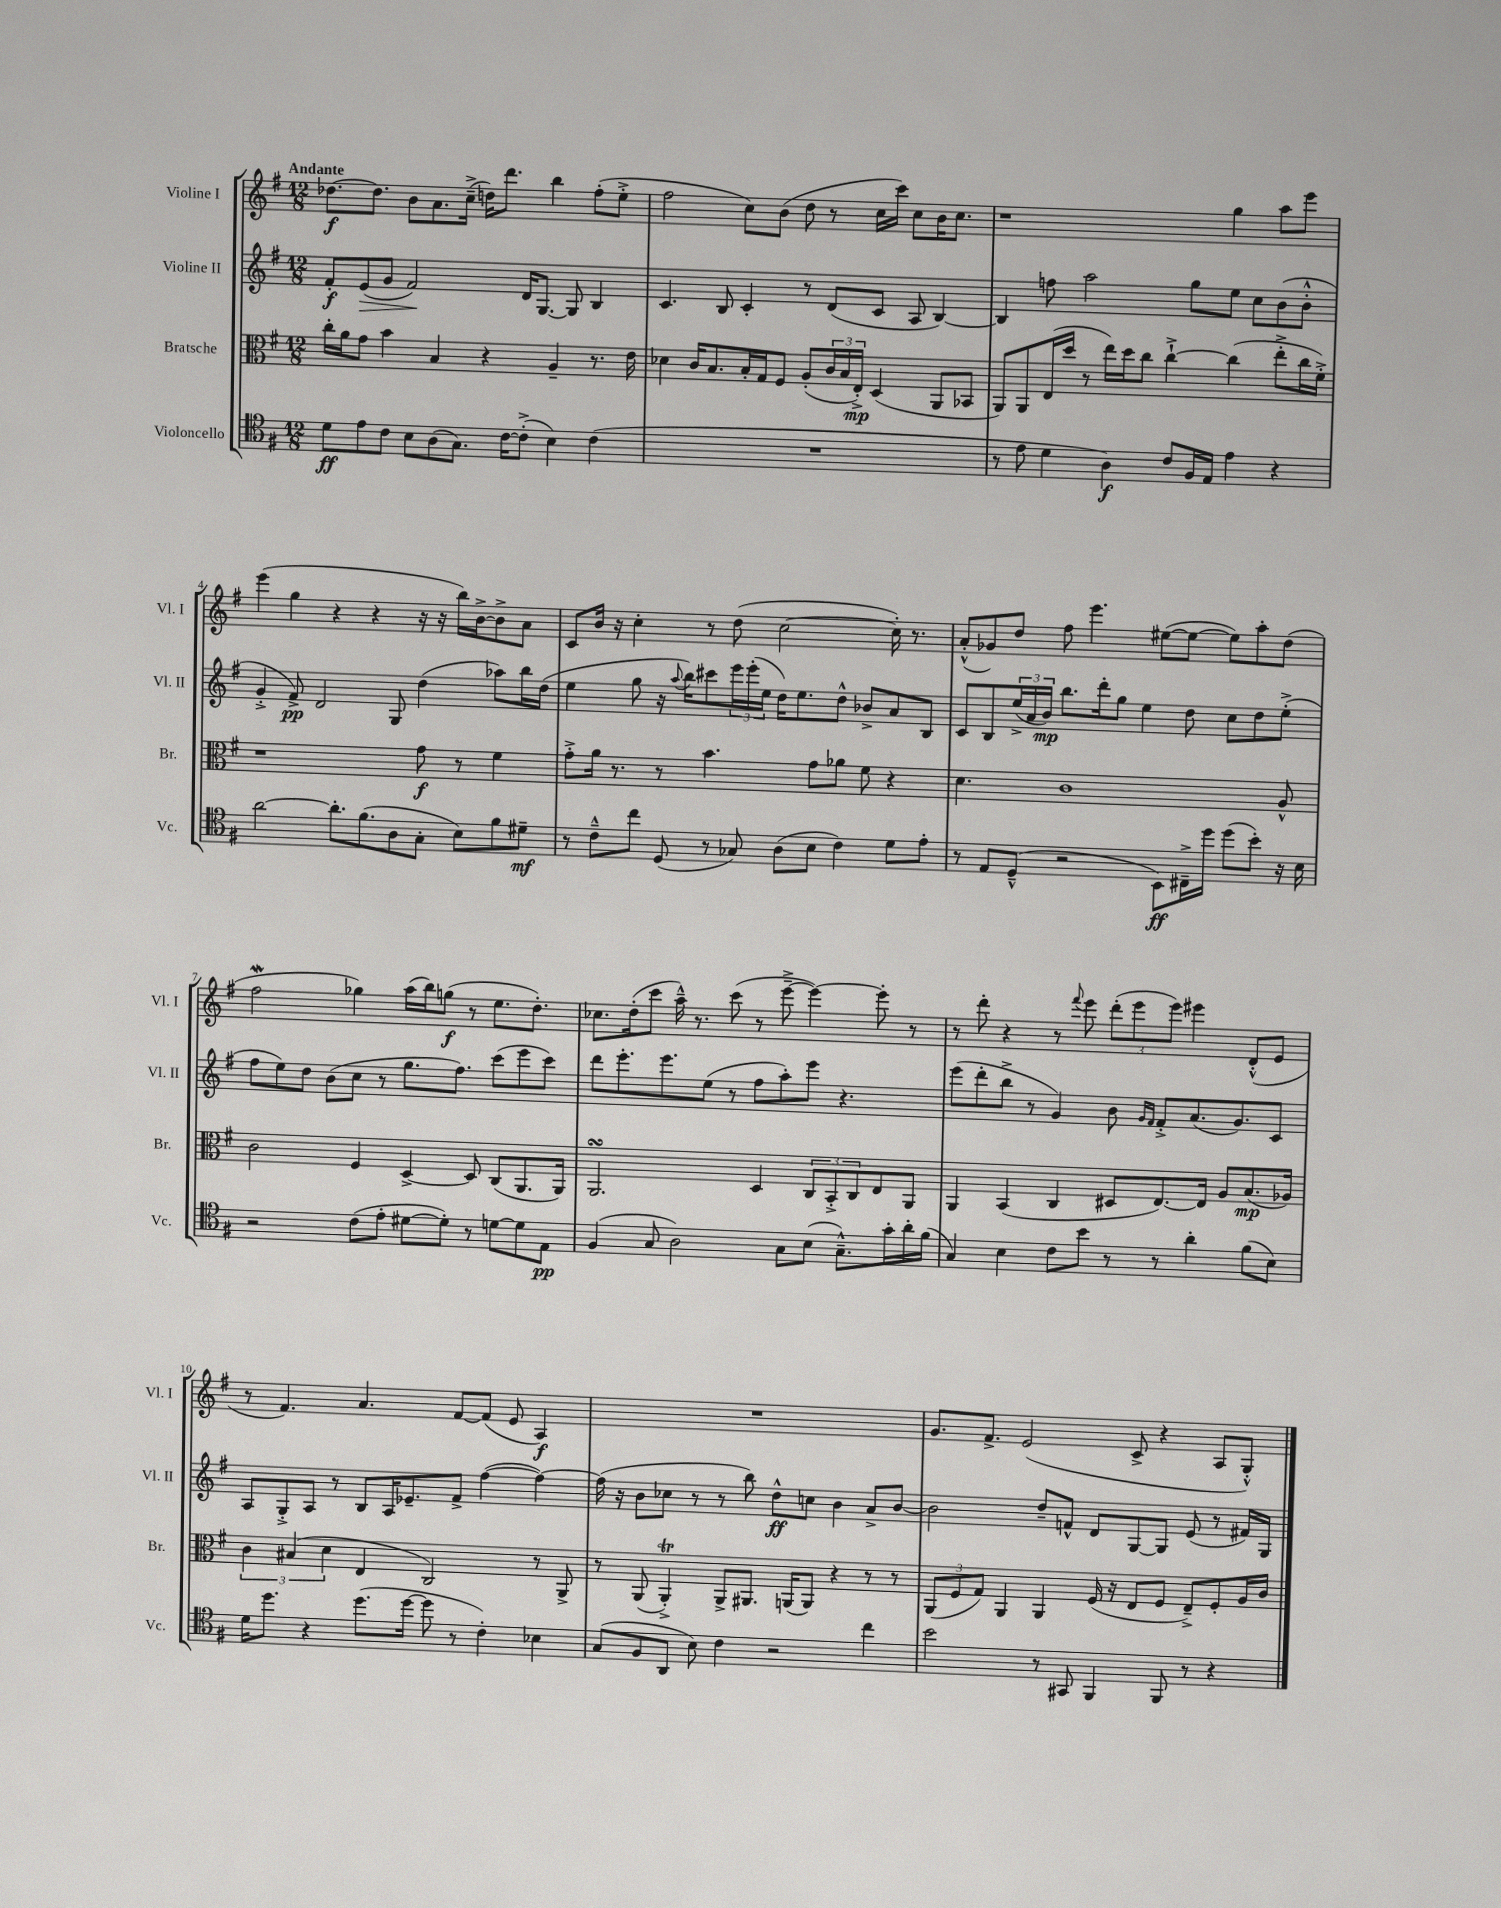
<<
\new StaffGroup <<
\new Staff = "s0" \with { instrumentName = "Violine I" shortInstrumentName = "Vl. I" } {
    \clef treble \key g \major \numericTimeSignature \time 12/8 \tempo "Andante"
    des''8.~\f des''8. b'8 a'8. c''16--->( d''16) d'''8. b''4 fis''8-.( e''8-.-> |
    fis''2 c''8) b'8( d''8 r8 c''16 c'''16) c''8 b'16 c''8. |
    r1 g''4 a''8 e'''8 |
    e'''4( g''4 r4 r4 r16 r16 b''16) b'16~-> b'8-> a'8 |
    c'8 b'16 r16 c''4-. r8 d''8( c''2~ c''16-.) r8. |
    a'8-.-^( ges'8) d''8 fis''8 e'''4. eis''8~( eis''8~ eis''8) a''8-. d''8( |
    fis''2\mordent ges''4) a''16( b''16) g''8\f( r8 e''8. d''8.-.) |
    ces''8. d''16-.( c'''8 a''16---^) r8. c'''8( r8 e'''8~---> e'''4~) e'''8-. r8 |
    r8 d'''8-. r4 r8 \appoggiatura { fis'''8 } e'''8 \tuplet 3/2 { d'''8-.( e'''8 e'''8) } eis'''4 d'8-.-^( e'8 |
    r8 fis'4.) a'4. fis'8~ fis'8( e'8 a4\f) |
    R1. |
    g'8. fis'8.-> e'2( c'8-> r4 a8 g8-.-^) \bar "|." |
}
\new Staff = "s1" \with { instrumentName = "Violine II" shortInstrumentName = "Vl. II" } {
    \clef treble \key g \major \numericTimeSignature \time 12/8
    fis'8-.\f e'8\>( g'8 fis'2\!) d'16 g8.~ g8 b4 |
    c'4. b8 c'4-. r8 d'8( c'8 a8 b4~) |
    b4 f''8 a''2 g''8 e''8 c''8 b'8( b'8-.-^ |
    g'4-.-> fis'8->\pp) d'2 g8 d''4( aes''8) b''16 d''16( |
    e''4 g''8 r16 \appoggiatura { a''8 } b''16) cis'''8 \tuplet 3/2 { e'''16 e'''16-.( e''16 } d''16) e''8. d''8-^ bes'8-> a'8 b8 |
    c'8 b8 \tuplet 3/2 { e''16->( a'16 b'16\mp) } b''8. d'''16-. g''8 e''4 d''8 c''8 d''8 e''8-.->( |
    fis''8 e''8) d''8 b'8( c''8 r8 g''8. fis''8.) c'''8( e'''8 c'''8) |
    d'''8 e'''8.-. e'''8. e''8( r8 fis''8 a''8-.) e'''8 r4. |
    e'''8( d'''8-. b''8-> r8 g'4) b'8 \grace { g'16 fis'16 } fis'8-.-> a'8.( g'8.) c'8 |
    a8 g8-.-> a8 r8 b8 a16 ees'8.-- fis'8-> fis''4~( fis''4~) |
    fis''16( r16 b'8 ces''8 r8 r8 b''8) d''8-^\ff c''8 b'4 a'8-> b'8~ |
    b'2 d''8-- f'8-^ d'8 g8~ g8 e'8( r8 fis'16) g16 \bar "|." |
}
\new Staff = "s2" \with { instrumentName = "Bratsche" shortInstrumentName = "Br." } {
    \clef alto \key g \major \numericTimeSignature \time 12/8
    c''16-. a'16 g'8 b'4 b4 r4 a4-- r8. e'16 |
    des'4 c'16 b8. b16-. g16 fis8 a8-.( \tuplet 3/2 { c'16 b16 e16-.->\mp) } d4( a,8 bes,8 |
    a,8) a,8 e16( d''16 r8 e''16) d''16 c''8 c''4~-!-> c''4( e''8-.-> c''16 fis'16-.->) |
    r1 g'8\f r8 fis'4 |
    g'8-.-> a'16 r8. r8 b'4. g'8 aes'8 fis'8 r4 |
    d'4. c'1 a8-^ |
    c'2 fis4 d4~-> d8 c8( a,8. a,16) |
    a,2.\turn d4 \tuplet 3/2 { c8 b,8-.-> c8 } e8 a,8 |
    a,4 b,4( c4 dis8 e8.~) e16 a8 b8.\mp( aes16) |
    \tuplet 3/2 { c'4 bis4( d'4 } e4 c2) r8 a,8-> |
    r8 a,8( a,4-.->\trill) a,8-> ais,8. a,16( a,8) r4 r8 r8 |
    \tuplet 3/2 { a,8( fis8 g8) } a,4 a,4 fis16( r16 e8 fis8 e8--->) fis8-. a16 c'16 \bar "|." |
}
\new Staff = "s3" \with { instrumentName = "Violoncello" shortInstrumentName = "Vc." } {
    \clef tenor \key g \major \numericTimeSignature \time 12/8
    d'8\ff e'8 c'8 b8 a8( g8.) c'16~ c'8-.->( b4) c'4( |
    R1. |
    r8 e'8 d'4 a4\f) c'8 fis16 e16 e'4 r4 |
    a'2~ a'8.-. fis'8.( a8 g8-. b8) fis'8 dis'8--\mf |
    r8 c'8---^ c''8 d8( r8 ges8) a8( b8 c'4) d'8 e'8-. |
    r8 e8 d8---^( r2 b,8\ff) cis16---> d''16 d''8( b'8-.) r16 b16 |
    r2 c'8( e'8-. dis'8~ dis'8-.) r8 d'8~ d'8 e8\pp |
    fis4( g8 a2) g8 b8( g8.---^) g'16-. a'16-. fis'16( |
    g4) b4 c'8 b'8 r8 r8 a'4-. fis'8( b8) |
    d'16 d''8. r4 d''8.( d''16~ d''8 r8 c'4-.) bes4 |
    g8( fis8 a,8 b8) c'4 r2 c''4 |
    b'2 r8 gis,8 fis,4 fis,8 r8 r4 \bar "|." |
}
>>
>>
